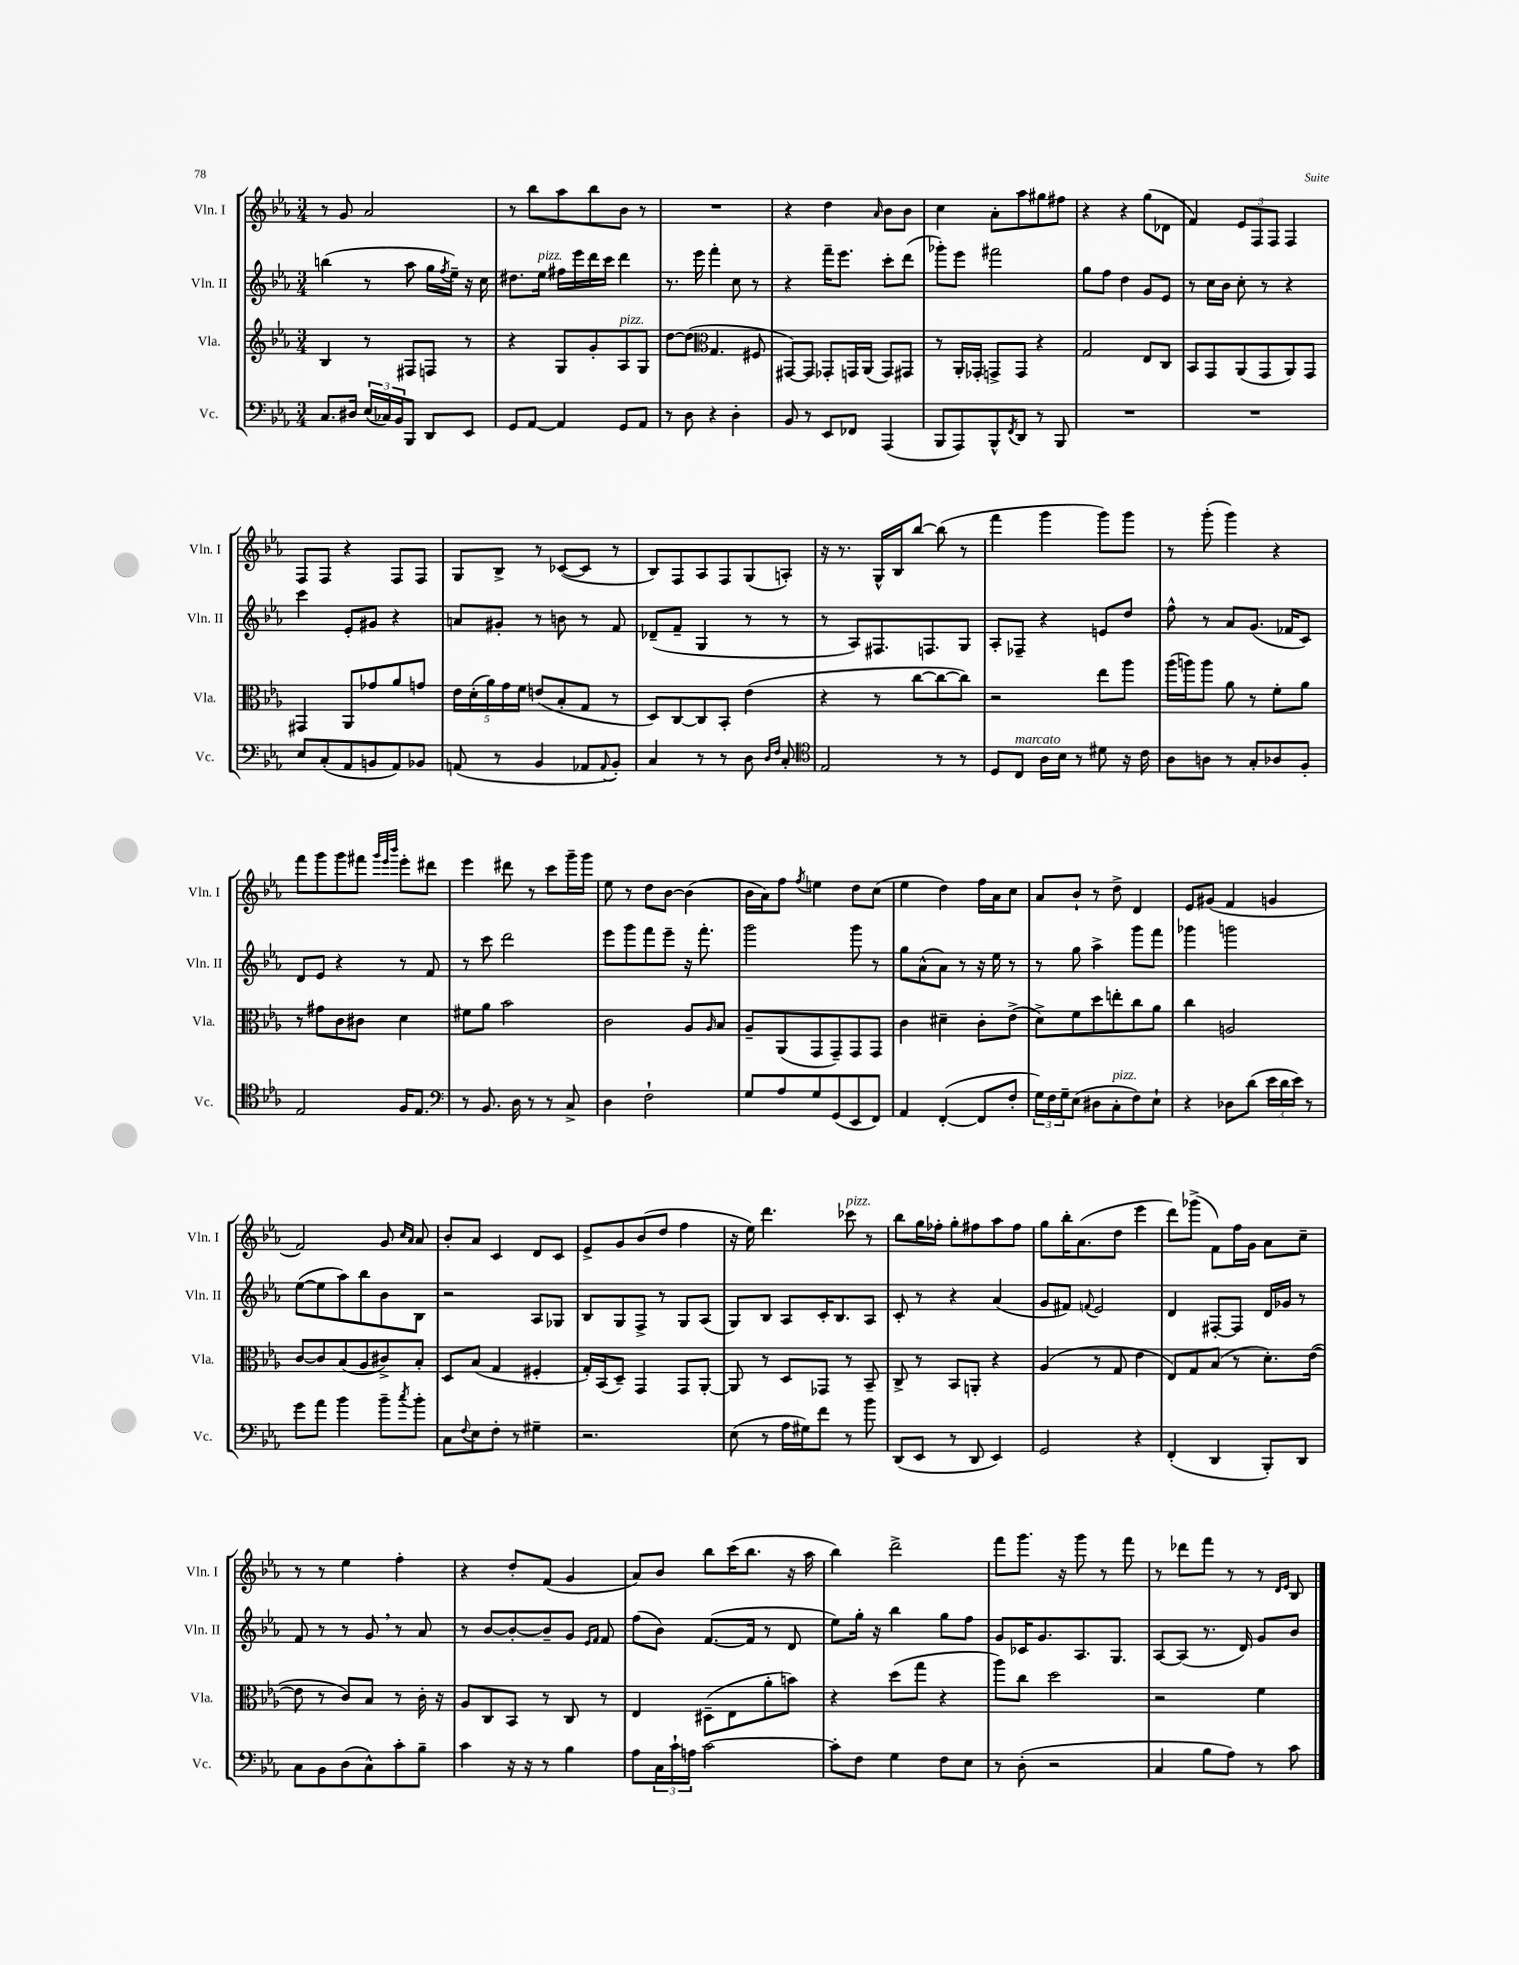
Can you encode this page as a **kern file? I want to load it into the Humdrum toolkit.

**kern	**kern	**kern	**kern
*staff4	*staff3	*staff2	*staff1
*clefF4	*clefG2	*clefG2	*clefG2
*k[b-e-a-]	*k[b-e-a-]	*k[b-e-a-]	*k[b-e-a-]
*M3/4	*M3/4	*M3/4	*M3/4
8.C	4B-	(4bb	8r
.	.	.	8g
16D#	.	.	.
(24E-	8r	8r	2a-
24C-)	.	.	.
24BB-	.	.	.
8BBB-	8F#	8aa-	.
8DD	8F	16gg	.
.	.	8qff	.
.	.	16ee-~)	.
8EE-	8r	16r	.
.	.	16cc	.
=	=	=	=
8GG	4r	8.dd#	8r
[8AA-	.	.	8bb-
.	.	16ee-	.
4AA-]	8G	16ff#	8aa-
.	.	16eee-	.
.	8g'	16ddd	8bb-
.	.	16ccc	.
8GG	8A-	4ddd	8b-
8AA-	8G	.	8r
=	=	=	=
8r	[8dd	8.r	2.r
8D	(8dd]	.	.
.	.	16eee-	.
*	*clefC3	*	*
4r	4.G	4fff'	.
4D'	.	8cc	.
.	8F#	8r	.
=	=	=	=
8BB-	[8GG#)	4r	4r
8r	8GG#]	.	.
8EE-	8GG-'	16fff~	4dd
.	.	8.eee-	.
8FF-	16GG	.	.
.	(16AA-	.	.
.	.	.	16qqa-
(4AAA-	8GG)	8ccc'	8b-
.	8GG#	(8ddd	8b-
=	=	=	=
8BBB-	8r	8ggg-')	4cc
8AAA-)	16AA-'	8eee-	.
.	16GG-'	.	.
8BBB-^^	8GG^	2fff#	8a-'
8qFF	.	.	.
8DD	8GG	.	8aa-
8r	4r	.	8gg#
8BBB-	.	.	8ff#
=	=	=	=
2.r	2G	8gg	4r
.	.	8ff	.
.	.	4dd	4r
.	8E-	8g	(8gg
.	8C	8e-	8d-
=	=	=	=
2.r	8BB-	8r	4f)
.	8GG	16cc	.
.	.	16b-	.
.	(8AA-	8cc'	12e-
.	.	.	12F
.	8GG	8r	.
.	.	.	12F
.	8AA-)	4r	4F
.	8GG	.	.
=	=	=	=
8E-	4GG#	4ccc	8F
(8C'	.	.	8F
8AA-	8AA-	8e-'	4r
8BB	8g-	8g#	.
8AA-)	8a-	4r	8F
8BB-	8g	.	8F
=	=	=	=
(8AA	20e-	8a	8G
.	(20d'	.	.
.	20a-)	.	.
8r	.	8g#'	8B-^
.	20g	.	.
.	20f	.	.
4BB-	(8e	8r	8r
.	8B-'	8b	([8c-
8AA-	8G	8r	8c-]
8qqAA-	.	.	.
8BB-')	8r	8f	8r
=	=	=	=
4C	8D)	(8d-~	8B-)
.	[8C	8f~	8F
8r	8C]	4G	8A-
8r	8BB-'	.	8F
8D	(4e-	8r	(8G
16qqD	.	.	.
16qqF	.	.	.
8C'	.	8r	8A')
=	=	=	=
*clefC4	*	*	*
2E-	4r	8r	16r
.	.	.	8.r
.	.	8A-)	.
.	8r	8.F#	16G^^
.	.	.	16B-
.	[8cc	.	[8bb-
.	.	8.F	.
8r	8cc_	.	(8bb-]
8r	8cc])	8G	8r
=	=	=	=
8D	2r	8A-'	4fff
8C	.	8F-~	.
16A-	.	4r	4ggg
16B-	.	.	.
8r	.	.	.
8d#	8ee-	8e	8ggg)
16r	8aa-	8dd	8ggg
16c	.	.	.
=	=	=	=
8A-	(16aa-	8ff^^	8r
.	16aa)	.	.
8A	8aa	8r	(8ggg'
8r	8a-	8a-	4ggg)
8G'	8r	(8.g	.
8A-	8f'	.	4r
.	.	16f-	.
8F'	8a-	8c)	.
=	=	=	=
2E-	8r	8d	8fff
.	8g#	8e-	8ggg
.	8c	4r	8ggg
.	8c#	.	8fff#
.	.	.	32qqggg
.	.	.	32qqeee-
.	.	.	32qqbbb-
16F	4d	8r	8eee-'
8.E-	.	.	.
.	.	8f	8ddd#
=	=	=	=
*clefF4	*	*	*
8r	8f#	8r	4eee-
8.BB-	8a-	8ccc	.
.	2b-	2ddd	8ddd#
16D	.	.	.
8r	.	.	8r
8r	.	.	8ccc
8C^	.	.	16ggg~
.	.	.	16ggg
=	=	=	=
4D	2c	8eee-	8ee-
.	.	8ggg	8r
2F`	.	8fff	8dd
.	.	8eee-~	[8b-
.	8A-	16r	(4b-]
.	.	8.fff'	.
.	16qqA-	.	.
.	8B-	.	.
=	=	=	=
8G	8A-~	2ggg	16b-
.	.	.	16a-)
8A-	(8AA-	.	8ff
.	.	.	8qff
8G	8GG	.	4ee
(8GG	8GG~)	.	.
8EE-	8GG	8ggg	8dd
8FF)	8GG	8r	(8cc
=	=	=	=
4AA-	4c	8gg	4ee-
.	.	(8a-^^	.
([4FF'	4d#~	8a-)	4dd)
.	.	8r	.
8FF]	8c'	16r	16ff
.	.	16ee-	16a-
8F'	(8e-^	8r	8cc
=	=	=	=
24G)	8d^)	8r	8a-
24F	.	.	.
24G~	.	.	.
(8E-	8f	8gg	8b-`
8D#	8dd	4aa-^	8r
8C'	8ee'	.	8dd^
8F)	8cc	8ggg	4d
8E-`	8a-	8fff	.
=	=	=	=
4r	4cc	4ggg-	8e-
.	.	.	(8g#
8D-	2A	2ggg	4f
(8d	.	.	.
24e-	.	.	4g
24d	.	.	.
24e-)	.	.	.
8r	.	.	.
=	=	=	=
8g	[8c	([8ee-	2f)
8a-	8c]	8ee-]	.
4b-	(8B-	8aa-)	.
.	8A-	8bb-	.
8b-~	8c#^)	8b-	8g
.	.	.	16qqcc
8qcc	.	.	16qqa-
8b-'	8B-'	8B-	8a-
=	=	=	=
8C	8D	2r	8b-'
8qqF	.	.	.
8E-	(8B-	.	8a-
8F'	4G	.	4c
8r	.	.	.
4G#~	4F#'	8A-	8d
.	.	8G-	8c
=	=	=	=
2.r	16G')	8B-	8e-^
.	(16BB-	.	.
.	8D~)	8G	8g
.	4GG	8F^	(8b-
.	.	8r	8dd
.	8GG	8G	4ff
.	[8AA-'	(8A-	.
=	=	=	=
(8E-	8AA-]	8G)	16r
.	.	.	16ee-)
8r	8r	8B-	4.ddd
16A-	8D	8A-	.
16G#)	.	.	.
8f	8GG-	16c'	.
.	.	8.B-	.
8r	8r	.	8ccc-
8b-	8BB-~	8A-	8r
=	=	=	=
(8DD	8C^	8c'	8bb-
8EE-	8r	8r	16gg
.	.	.	16ff-'
8r	8BB-	4r	8gg'
8DD	8AA'	.	8ff#
4EE-)	4r	(4a-	8aa-
.	.	.	8ff#
=	=	=	=
2GG	(4A-	8g	8gg
.	.	8f#)	16bb-'
.	.	.	(8.a-
.	.	8qqf	.
.	8r	2e-	.
.	8G	.	8dd
4r	4e-	.	4eee-
=	=	=	=
(4FF'	8E-)	4d	8ddd)
.	8G	.	(8ggg-^
4DD	(8B-	[8F#'	8f)
.	8r	8F#]	16ff
.	.	.	16g
8BBB-')	8.d')	16d	8a-
.	.	16g-	.
8DD	.	8r	8cc~
.	([16e-	.	.
=	=	=	=
8C	8e-]	8f	8r
8BB-	8r	8r	8r
(8D	8c)	8r	4ee-
8C^^)	8B-	8g	.
8c'	8r	8r	4ff'
8B-~	16c'	8a-	.
.	16r	.	.
=	=	=	=
4c	8A-	8r	4r
.	8C	[8b-	.
16r	8BB-	8b-'_	8dd'
16r	.	.	.
8r	8r	8b-~]	(8f
4B-	8C	8g	4g
.	.	16qqe-	.
.	.	16qqf	.
.	8r	8f	.
=	=	=	=
8A-	4E-	(8ff	8a-)
24C	.	8b-)	8b-
24c`	.	.	.
24A	.	.	.
[2c	(8D#~	([8.f	8bb-
.	8E-	.	(16ccc
.	.	16f]	8.bb-
.	8a-'	8r	.
.	8b)	8d	16r
.	.	.	16aa-
=	=	=	=
8c']	4r	8ee-)	4bb-)
8F	.	16gg'	.
.	.	16r	.
4G	(8dd	4bb-	2ddd^
.	8gg	.	.
8F	4r	8gg	.
8E-	.	8ff	.
=	=	=	=
8r	8aa-)	8g	8fff
(8D'	8cc	16c-	8.ggg
.	.	8.g	.
2r	2dd	.	.
.	.	.	16r
.	.	8.A-	8ggg
.	.	.	8r
.	.	8.G	.
.	.	.	8fff
=	=	=	=
4C	2r	[8A-	8r
.	.	(8A-]	8ddd-
8B-	.	8.r	8fff
8A-)	.	.	8r
.	.	16d)	.
8r	4f	8g	8r
.	.	.	16qqd
.	.	.	16qqe-
8c	.	8b-	8B-
==	==	==	==
*-	*-	*-	*-
